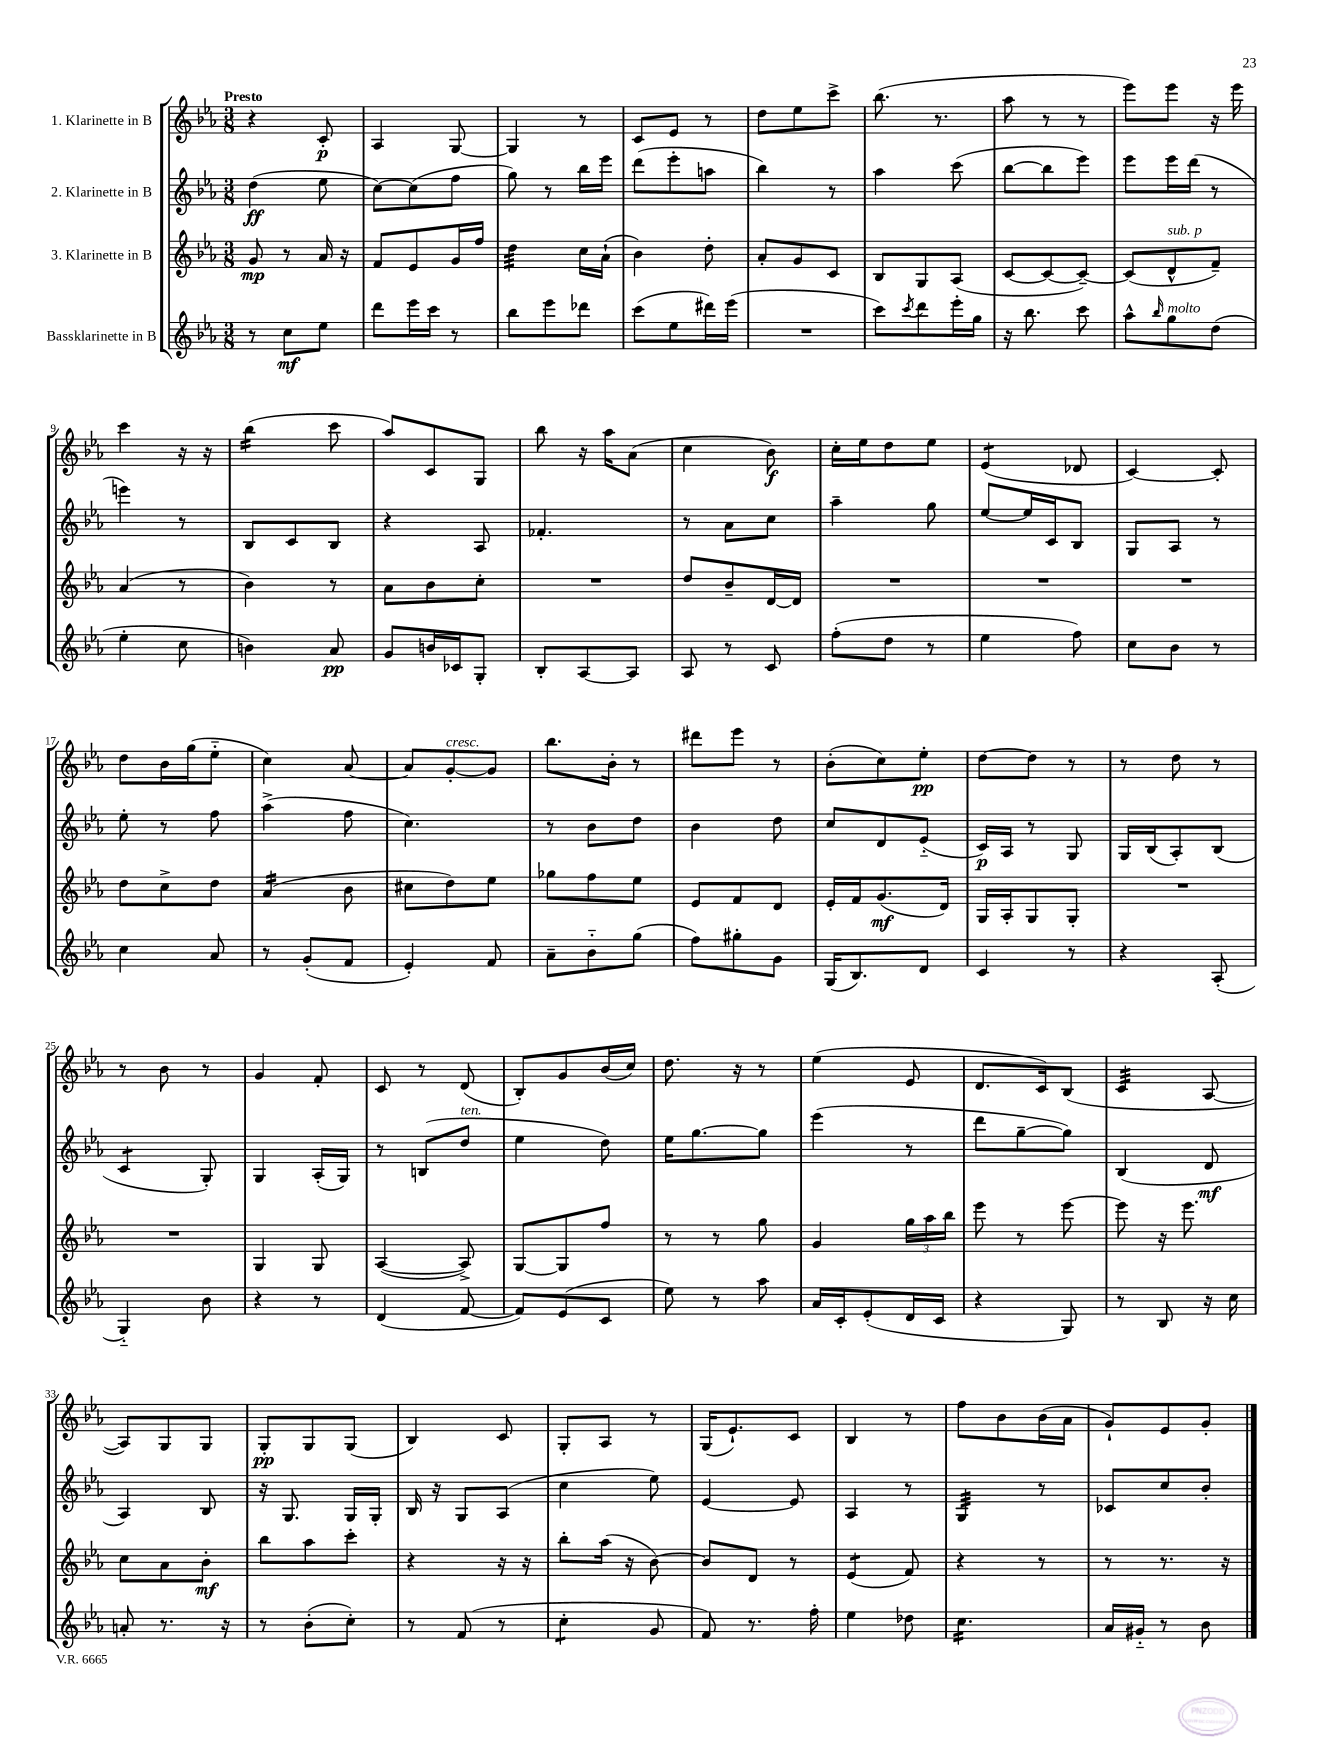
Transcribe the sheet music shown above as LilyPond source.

<<
\new StaffGroup <<
\new Staff = "s0" \with { instrumentName = "1. Klarinette in B" } {
    \clef treble \key ees \major \numericTimeSignature \time 3/8 \tempo "Presto"
    r4 c'8-.\p |
    aes4 g8~ |
    g4 r8 |
    c'8 ees'8 r8 |
    d''8 ees''8 c'''8-> |
    bes''8.( r8. |
    aes''8 r8 r8 |
    ees'''8) ees'''8 r16 ees'''16 |
    c'''4 r16 r16 |
    bes''4:16( c'''8 |
    aes''8) c'8 g8 |
    bes''8 r16 aes''16 aes'8( |
    c''4 bes'8\f) |
    c''16-. ees''16 d''8 ees''8 |
    ees'4:8( des'8 |
    c'4~) c'8-. |
    d''8 bes'16 g''16( ees''8-_ |
    c''4) aes'8~ |
    aes'8 g'8~-.^\markup { \italic "cresc." } g'8 |
    bes''8. bes'16-. r8 |
    dis'''8 ees'''8 r8 |
    bes'8-.( c''8) ees''8-.\pp |
    d''8~ d''8 r8 |
    r8 d''8 r8 |
    r8 bes'8 r8 |
    g'4 f'8-. |
    c'8 r8 d'8( |
    bes8-.) g'8 bes'16( c''16) |
    d''8. r16 r8 |
    ees''4( ees'8 |
    d'8. c'16) bes8( |
    c'4:32 aes8~ |
    aes8) g8 g8 |
    g8-.\pp g8 g8( |
    bes4) c'8 |
    g8-. aes8 r8 |
    g16( ees'8.-!) c'8 |
    bes4 r8 |
    f''8 bes'8 bes'16( aes'16 |
    g'8-!) ees'8 g'8-. \bar "|." |
}
\new Staff = "s1" \with { instrumentName = "2. Klarinette in B" } {
    \clef treble \key ees \major \numericTimeSignature \time 3/8
    d''4\ff( ees''8 |
    c''8~) c''8( f''8 |
    g''8) r8 bes''16 ees'''16 |
    d'''8( ees'''8-. a''8 |
    bes''4) r8 |
    aes''4 c'''8( |
    bes''8~ bes''8 ees'''8) |
    ees'''8 ees'''16 d'''16( r8 |
    e'''4) r8 |
    bes8 c'8 bes8 |
    r4 aes8 |
    fes'4.-. |
    r8 aes'8 c''8 |
    aes''4-- g''8 |
    ees''8~ ees''16 c'16 bes8 |
    g8 aes8 r8 |
    ees''8-. r8 f''8 |
    aes''4->( f''8 |
    c''4.) |
    r8 bes'8 d''8 |
    bes'4 d''8 |
    c''8 d'8 ees'8-_( |
    c'16\p) aes16 r8 g8 |
    g16 bes16( aes8-.) bes8( |
    c'4:8 g8-.) |
    g4 aes16-.( g16) |
    r8 b8( d''8^\markup { \italic "ten." } |
    ees''4 d''8) |
    ees''16 g''8.~ g''8 |
    ees'''4( r8 |
    d'''8 g''8~-- g''8) |
    bes4( d'8\mf |
    aes4) bes8 |
    r16 g8. g16 g16-. |
    bes16 r16 g8 aes8( |
    c''4 ees''8) |
    ees'4~ ees'8 |
    aes4 r8 |
    g4:32 r8 |
    ces'8 c''8 bes'8-. \bar "|." |
}
\new Staff = "s2" \with { instrumentName = "3. Klarinette in B" } {
    \clef treble \key ees \major \numericTimeSignature \time 3/8
    g'8\mp r8 aes'16 r16 |
    f'8 ees'8 g'16 f''16 |
    d''4:32 c''16 aes'16-!( |
    bes'4) d''8-. |
    aes'8-. g'8 c'8 |
    bes8 g8 aes8( |
    c'8~ c'8~ c'8~--) |
    c'8( d'8-^^\markup { \italic "sub. p" } f'8--) |
    aes'4( r8 |
    bes'4) r8 |
    aes'8 bes'8 c''8-. |
    R4. |
    d''8 bes'8-- d'16~ d'16 |
    R4. |
    R4. |
    R4. |
    d''8 c''8-> d''8 |
    aes'4:16( bes'8 |
    cis''8 d''8) ees''8 |
    ges''8 f''8 ees''8 |
    ees'8 f'8 d'8 |
    ees'16-. f'16 g'8.\mf( d'16) |
    g16 aes16-. g8 g8-. |
    R4. |
    R4. |
    g4 g8 |
    aes4~( aes8->) |
    g8~ g8 f''8 |
    r8 r8 g''8 |
    g'4 \tuplet 3/2 { g''16 aes''16 bes''16 } |
    ees'''8 r8 ees'''8~ |
    ees'''8 r16 ees'''8. |
    c''8 aes'8 bes'8-.\mf |
    bes''8 aes''8 c'''8-. |
    r4 r16 r16 |
    bes''8-. aes''16( r16 bes'8~) |
    bes'8 d'8 r8 |
    ees'4:8( f'8) |
    r4 r8 |
    r8 r8. r16 \bar "|." |
}
\new Staff = "s3" \with { instrumentName = "Bassklarinette in B" } {
    \clef treble \key ees \major \numericTimeSignature \time 3/8
    r8 c''8\mf ees''8 |
    d'''8 ees'''16 c'''16 r8 |
    bes''8 ees'''8 des'''8 |
    c'''8( ees''8 dis'''16) ees'''16( |
    R4. |
    c'''8) \acciaccatura { c'''8 } d'''8 ees'''16-. g''16 |
    r16 bes''8. c'''8 |
    aes''8-^ \grace { bes''16 } g''8^\markup { \italic "molto" } d''8( |
    ees''4-. c''8 |
    b'4) aes'8\pp |
    g'8 b'16 ces'16 g8-. |
    bes8-. aes8~ aes8 |
    aes8 r8 c'8 |
    f''8-.( d''8 r8 |
    ees''4 f''8) |
    c''8 bes'8 r8 |
    c''4 aes'8 |
    r8 g'8-.( f'8 |
    ees'4-.) f'8 |
    aes'8-- bes'8-_ g''8( |
    f''8) gis''8-. g'8 |
    g16( bes8.) d'8 |
    c'4 r8 |
    r4 aes8-.( |
    g4-_) bes'8 |
    r4 r8 |
    d'4( f'8~ |
    f'8) ees'8( c'8 |
    ees''8) r8 aes''8 |
    aes'16 c'16-. ees'8-.( d'16 c'16 |
    r4 g8) |
    r8 bes8 r16 c''16 |
    a'8-. r8. r16 |
    r8 bes'8-.( c''8-.) |
    r8 f'8( r8 |
    c''4:8-. g'8 |
    f'8) r8. f''16-. |
    ees''4 des''8 |
    c''4.:16 |
    aes'16 gis'16-_ r8 bes'8 \bar "|." |
}
>>
>>
